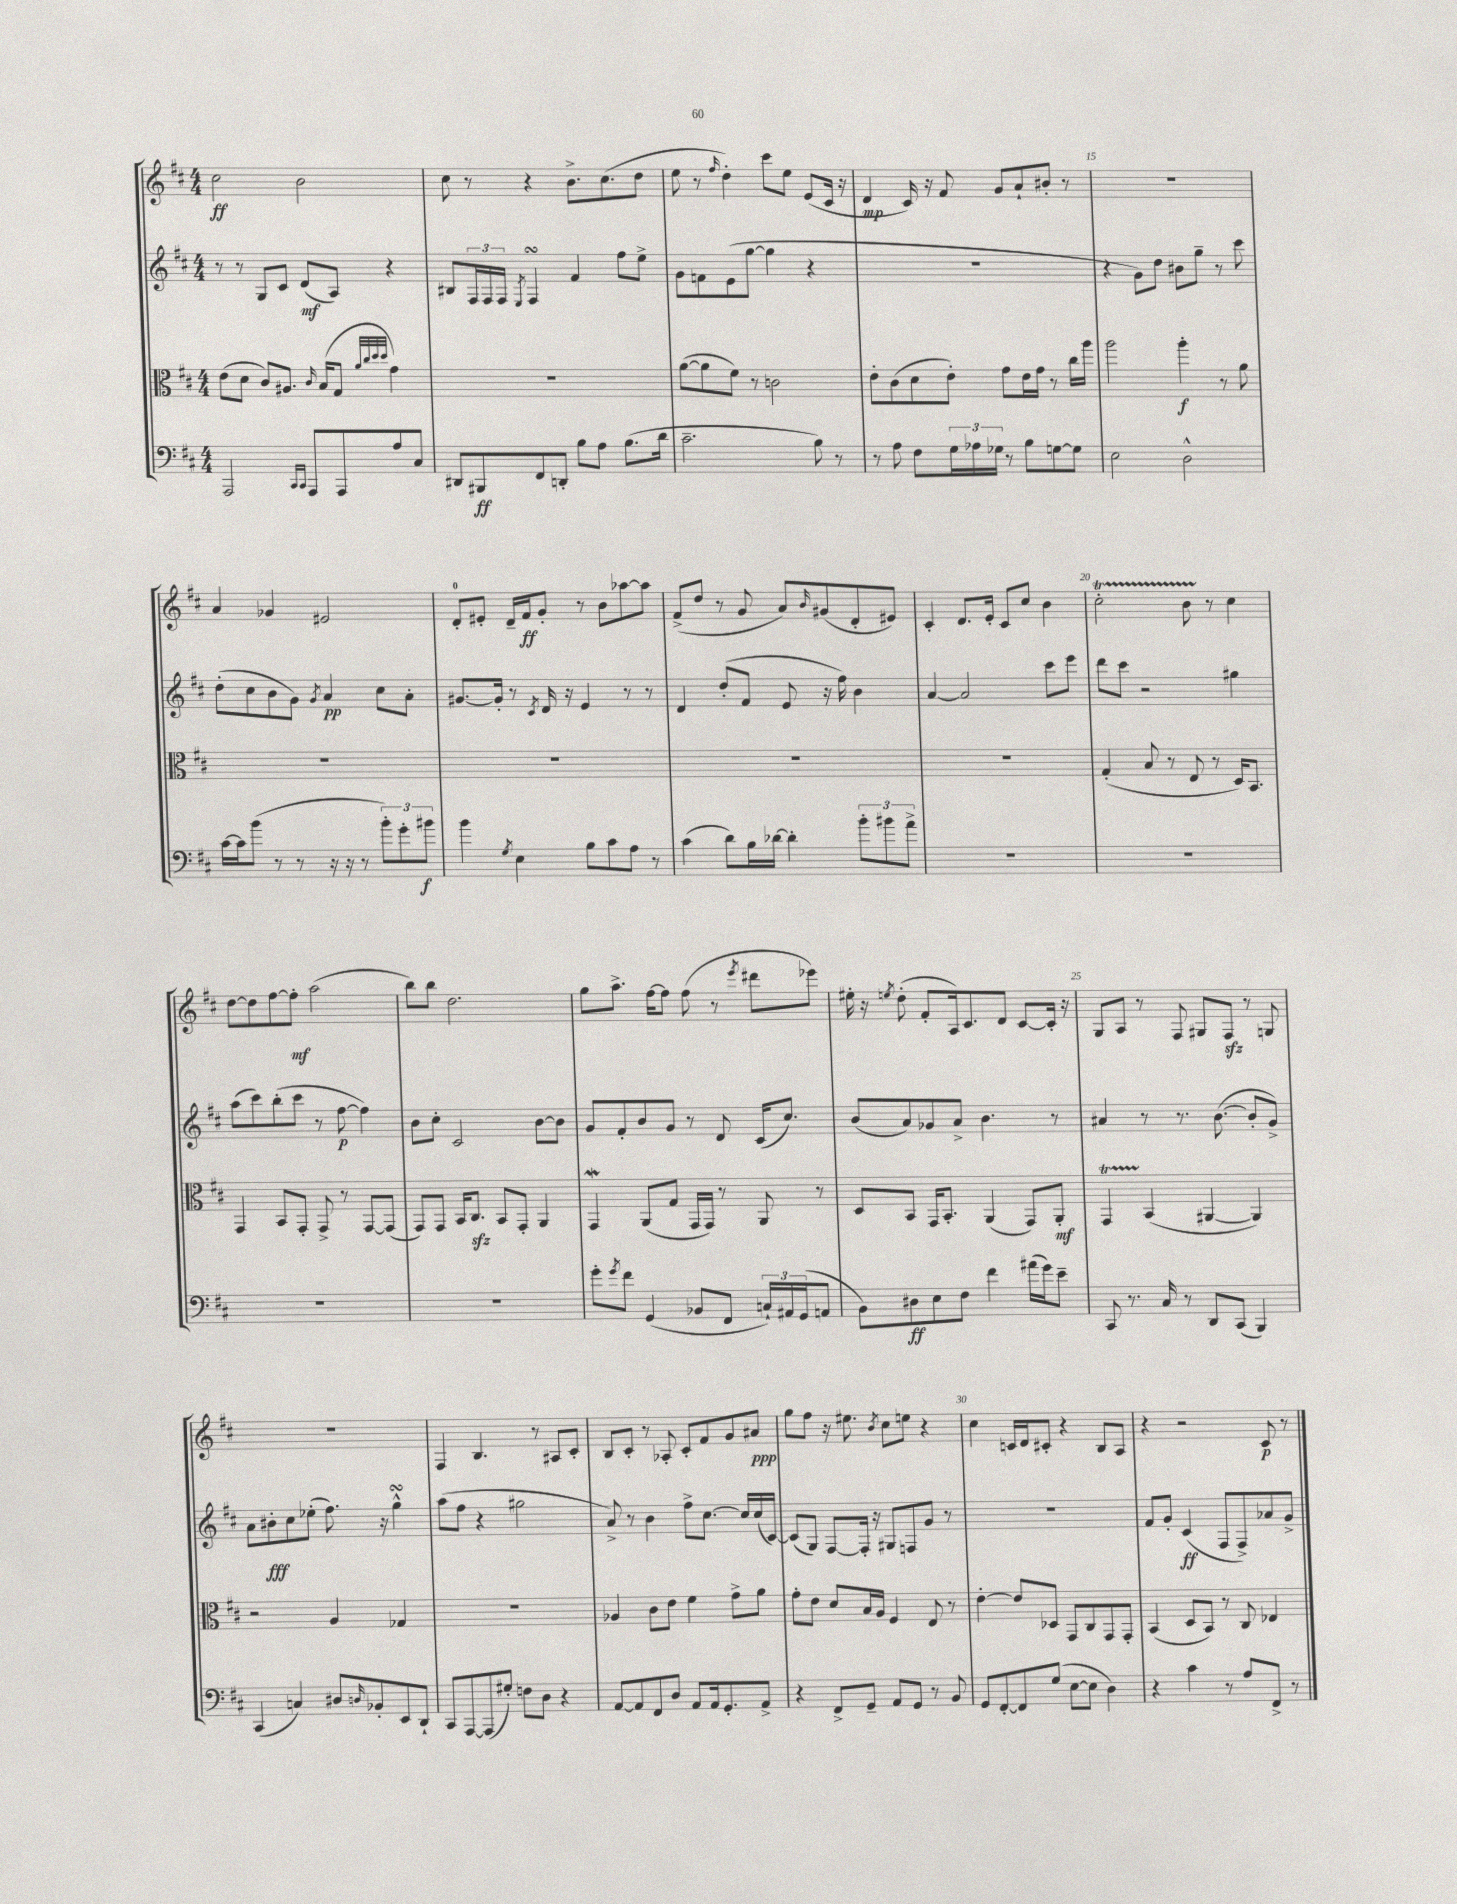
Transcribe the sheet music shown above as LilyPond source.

<<
\new StaffGroup <<
\new Staff = "s0" {
    \clef treble \key d \major \numericTimeSignature \time 4/4
    cis''2\ff b'2 |
    cis''8 r8 r4 b'8.-> cis''8.( d''8 |
    e''8 r8 \grace { fis''16 } d''4-.) cis'''8 e''8 e'8( cis'16 r16 |
    d'4\mp cis'16) r16 fis'8 g'8 a'8-! bis'8-. r8 |
    R1 |
    a'4 ges'4 eis'2 |
    d'8-0-. eis'8-. d'16-- fis'16\ff g'8-. r8 b'8 aes''8~ aes''8 |
    fis'8->( d''8 r8 g'8 a'8) \grace { b'16 } gis'8( d'8-. eis'8) |
    cis'4-. d'8. e'16-. cis'8 cis''8 b'4 |
    cis''2-.\startTrillSpan b'8 r8\stopTrillSpan cis''4 |
    d''8~ d''8 fis''8~ fis''8-.\mf a''2( |
    b''8) b''8 d''2. |
    g''8 a''8.-> fis''16~ fis''8 fis''8( r8 \acciaccatura { e'''8 } dis'''8 ees'''8) |
    eis''16-. r16 \acciaccatura { e''8 } d''8-.( fis'8-. a16) cis'8. d'8 cis'8~ cis'16-. r16 |
    g8 a8 r8 fis8 gis8 fis8\sfz r8 g8 |
    R1 |
    fis4 b4. r8 ais8 cis'8-. |
    b8 cis'8-. r8 aes8-. cis'8-. fis'8 g'8 ais'8\ppp |
    g''8 fis''8 r16 eis''8. \acciaccatura { b'8 } cis''8 e''8 r4 |
    cis''4 c'16 d'16 cis'8-. r4 b8 a8 |
    r4 r2 cis'8\p r8 \bar "|." |
}
\new Staff = "s1" {
    \clef treble \key d \major \numericTimeSignature \time 4/4
    r8 r8 g8 cis'8 d'8\mf( a8) r4 |
    bis8 \tuplet 3/2 { fis16 fis16 fis16 } \acciaccatura { e8 } fis4\turn fis'4 fis''8 e''8-> |
    g'8 f'8 e'8( g''8~ g''4 r4 |
    R1 |
    r4 g'8) d''8 bis'8 g''8-- r8 cis'''8 |
    d''8-.( cis''8 b'8 g'8) \acciaccatura { g'8 } a'4\pp cis''8 a'8-. |
    gis'8.~ gis'16-. r8 \acciaccatura { cis'8 } d'16 r16 e'4 r8 r8 |
    d'4 d''8-.( fis'8 e'8 r16 fis''16) b'4 |
    a'4~ a'2 cis'''8 e'''8 |
    d'''8 cis'''8 r2 gis''4 |
    a''8( cis'''8) b''8-.( cis'''8 r8 fis''8~\p fis''4) |
    b'8 cis''8-. cis'2 b'8~ b'8 |
    g'8 fis'8-. b'8 g'8 r8 d'8 cis'16( cis''8.) |
    b'8( a'8) ges'8 a'8-> b'4. r8 |
    ais'4 r8 r8. b'8.~( b'8-. g'8->) |
    a'8 bis'8-.\fff cis''8 ees''8-.( fis''8.) r16 g''4-^\turn |
    a''8( fis''8 r4 gis''2 |
    a'8->) r8 b'4 fis''8-> cis''8.~ cis''16 cis''16( cis'16~) |
    cis'8( g8) fis8~ fis16-. r16 gis8 f8 g'8 r8 |
    R1 |
    fis'8 g'8-. cis'4\ff( fis8 fis8->) aes'8 g'8-> \bar "|." |
}
\new Staff = "s2" {
    \clef alto \key d \major \numericTimeSignature \time 4/4
    e'8( d'8 cis'8) ais8. \grace { cis'16 } b16( g8 \grace { a'32 cis''32 d''32 d''32 } g'4) |
    R1 |
    a'8~( a'8 fis'8) r8 c'2 |
    e'8-. cis'8( d'8 e'8-.) g'8 e'16 g'16 r8 cis''16 a''16 |
    a''2 a''4-.\f r8 a'8 |
    R1 |
    R1 |
    R1 |
    R1 |
    g4-.( b8 r8 e8 r8 d16) b,8. |
    g,4 b,8 g,8-. g,8-> r8 g,8~ g,8( |
    g,8) g,8 b,16 cis8.\sfz b,8 g,8-. a,4 |
    g,4\mordent a,8( g8 g,16 g,16) r8 a,8 r8 |
    d8 b,8 g,16 b,8.-. a,4( g,8) a,8-.\mf |
    g,4\startTrillSpan b,4\stopTrillSpan( ais,4~ ais,4) |
    r2 a4 ges4 |
    R1 |
    aes4 cis'8 e'8 fis'4 g'8-> a'8 |
    g'8-. e'8 d'8 b16 a16 fis4 e8 r8 |
    e'4~-. e'8 des8 g,8 cis8 g,8 g,8-. |
    b,4( d8 b,8) r8 cis8 ees4 \bar "|." |
}
\new Staff = "s3" {
    \clef bass \key d \major \numericTimeSignature \time 4/4
    a,,2 \grace { cis,16 cis,16 } a,,8 a,,8 a8 cis8 |
    dis,8 bis,,8\ff fis,8 d,8-. b8 a8 b8.( d'16 |
    cis'2.-- b8) r8 |
    r8 a8 fis8 \tuplet 3/2 { g16 aes16 ges16 } r8 b8 g8~ g8 |
    e2 d2-^ |
    cis'16~ cis'16 b'8( r8 r8 r16 r16 r8 \tuplet 3/2 { b'8-.) g'8-. bis'8\f } |
    b'4 \acciaccatura { g8 } e4 b8 cis'8 a8 r8 |
    cis'4( d'8) b16 des'16~ des'4-. \tuplet 3/2 { b'8-. bis'8 a'8-> } |
    R1 |
    R1 |
    R1 |
    R1 |
    g'8-. \acciaccatura { g'8 } fis'8 g,4( bes,8 fis,8 \tuplet 3/2 { c16-!) ais,16 g,16( } a,8 |
    b,8) dis8\ff e8 fis8 fis'4 ais'16( g'16) e'8-- |
    cis,8 r8. cis16 r8 d,8 cis,8( b,,4) |
    cis,4( c4) dis8 \grace { d16 } bes,8-. e,8 d,8-! |
    cis,8 a,,8~ a,,8( gis8-.) f8 d8 r4 |
    a,8~ a,8 fis,8 d8 a,8 a,16 g,8.-. a,8-> |
    r4 fis,8-> g,8-- a,8 g,8 r8 b,8 |
    g,8 fis,8~-. fis,8 g8( e8~ e8 d4) |
    r4 cis'4 r8 a8 fis,8-> r8 \bar "|." |
}
>>
>>
\layout { \context { \Score currentBarNumber = #11 \override BarNumber.break-visibility = ##(#f #t #t) barNumberVisibility = #(every-nth-bar-number-visible 5) } }
